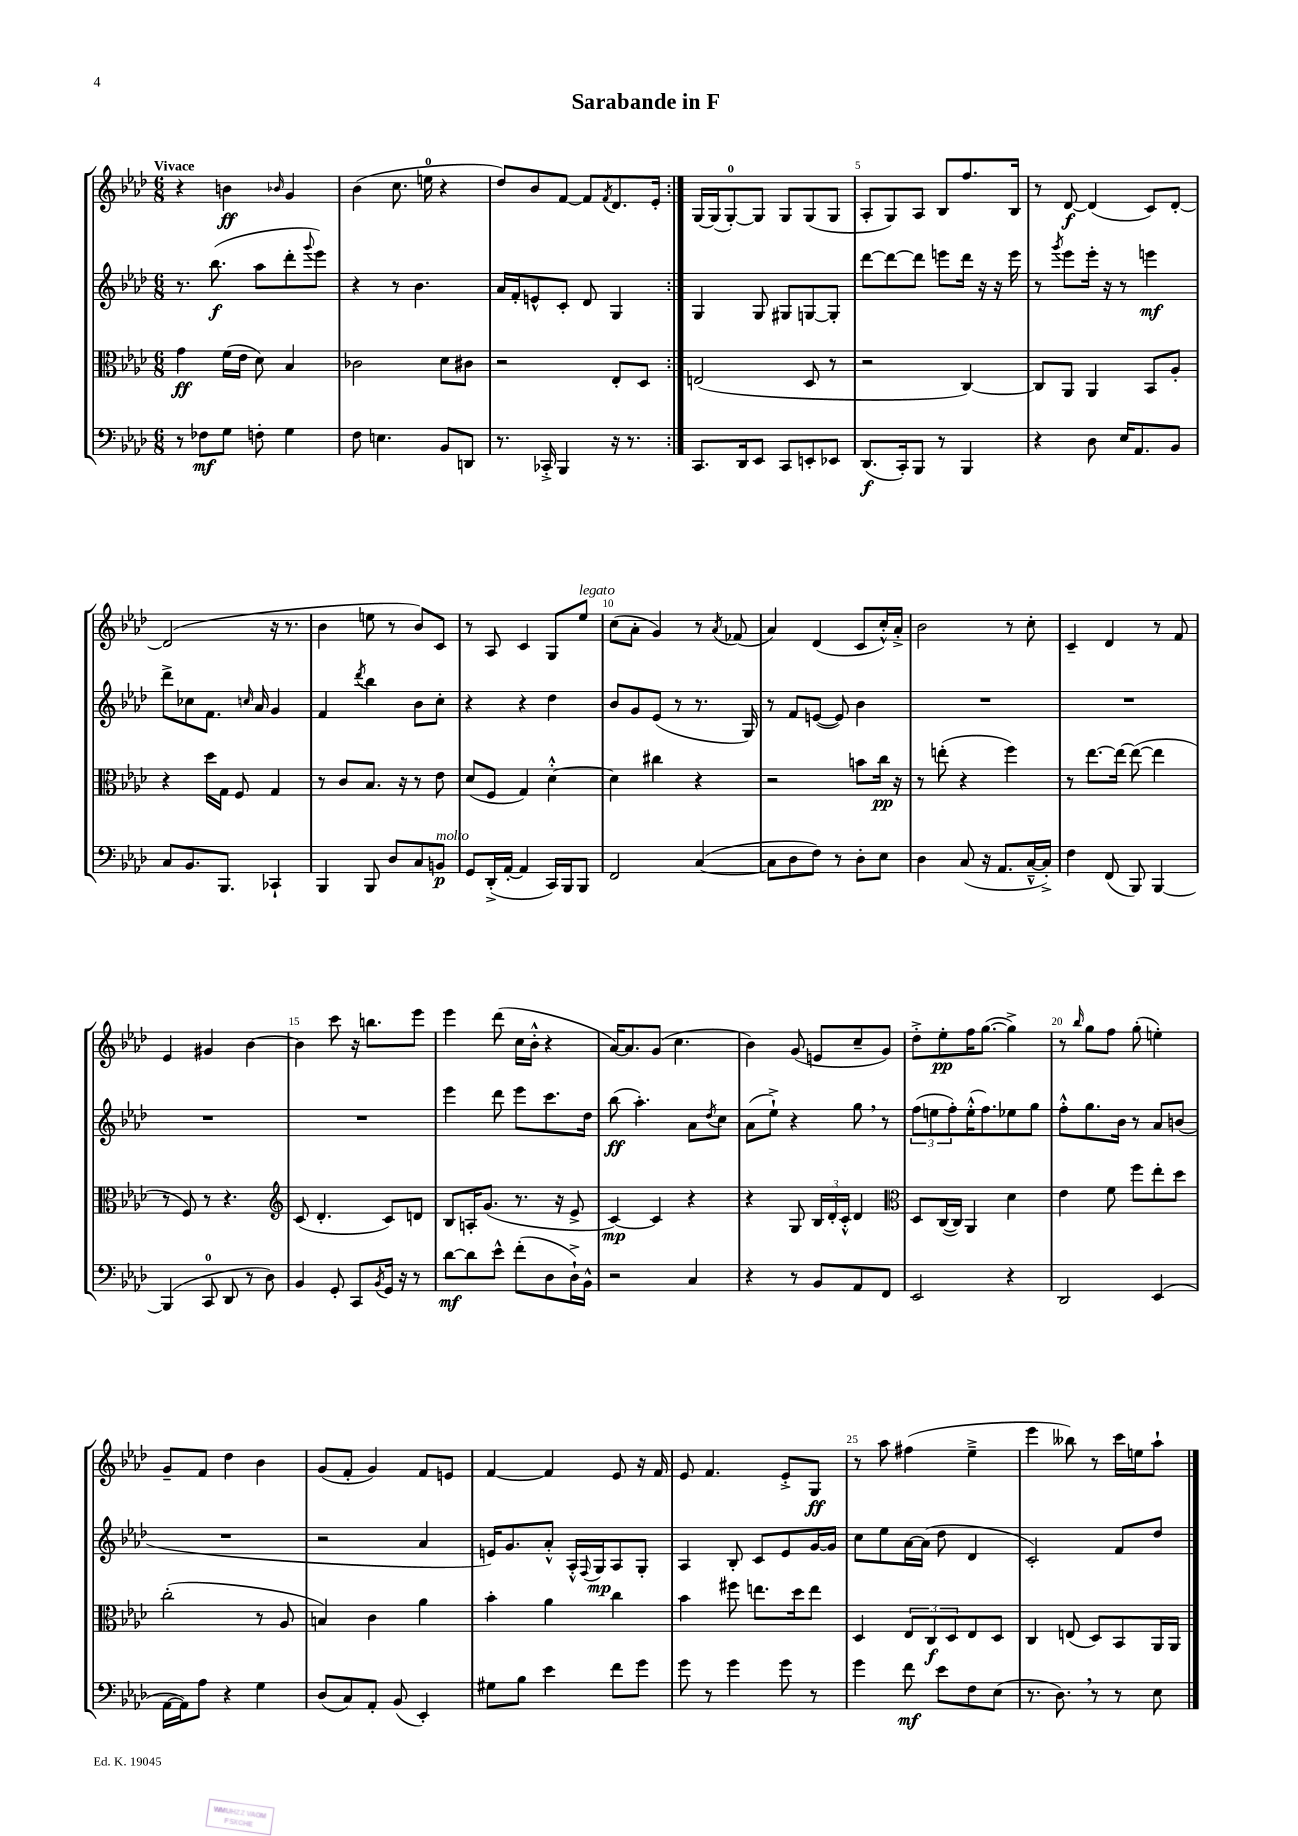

**kern	**kern	**kern	**kern
*staff4	*staff3	*staff2	*staff1
*clefF4	*clefC3	*clefG2	*clefG2
*k[b-e-a-d-]	*k[b-e-a-d-]	*k[b-e-a-d-]	*k[b-e-a-d-]
*M6/8	*M6/8	*M6/8	*M6/8
8r	4g	8.r	4r
8F-	.	.	.
.	.	(8.bb-	.
8G	(16f	.	4b
.	16e-	.	.
8F'	8d-)	8aa-	.
.	.	.	16qqb-
4G	4B-	8ddd-'	4g
.	.	8qqggg	.
.	.	8eee-)	.
=	=	=	=
8F	2c-	4r	(4b-
4.E	.	.	.
.	.	8r	8.cc
.	.	4.b-	.
.	.	.	16ee
8BB-	8d-	.	4r
8DD	8c#	.	.
=	=	=	=
8.r	2r	16a-	8dd-)
.	.	16f'	.
.	.	8e^^	8b-
16CC-'^	.	.	.
4BBB-	.	8c'	[8f
.	.	8d-	8f]
.	.	.	8qf
16r	8E-'	4G	8.d-
8.r	.	.	.
.	8D-	.	.
.	.	.	16e-'
=:|!	=:|!	=:|!	=:|!
8.CC	(2E	4G	[16G
.	.	.	(16G]
.	.	.	[8G')
16DD-	.	.	.
8EE-	.	8G	8G]
8CC	.	8G#	8G
8EE'	8D-	[8G	(8G
8EE-	8r	8G']	8G
=	=	=	=
(8.DD-	2r	[8ddd-	8A-'
.	.	8ddd-_	8G)
16CC')	.	.	.
8BBB-	.	8ddd-]	8A-
8r	.	8eee	8B-
4BBB-	[4C)	16ddd-	8.ff
.	.	16r	.
.	.	16r	.
.	.	16eee	16B-
=	=	=	=
4r	8C]	8r	8r
.	.	8qggg	.
.	8AA-	8eee-	[8d-
8D-	4AA-	16eee-'	(4d-]
.	.	16r	.
16E-	.	8r	.
8.AA-	.	.	.
.	8BB-	4eee	8c)
8BB-	8A-'	.	[8d-'
=	=	=	=
8C	4r	8ddd-^	(2d-]
8.BB-	.	8cc-	.
.	16dd-	8.f	.
8.BBB-	16G	.	.
.	8F	.	.
.	.	16qqcc	.
.	.	16a-	.
4CC-`	4G	4g	16r
.	.	.	8.r
=	=	=	=
4BBB-	8r	4f	4b-
.	8c	.	.
.	.	8qddd-	.
8BBB-	8.B-	4bb-	8ee
8D-	.	.	8r
.	16r	.	.
8C	8r	8b-	8b-)
8BB	8e-	8cc'	8c
=	=	=	=
8GG	(8d-	4r	8r
(16DD-'^	8F	.	8A-
[16AA-'	.	.	.
4AA-]	4G)	4r	4c
16CC)	[4d-'^^	4dd-	8G
16BBB-	.	.	.
8BBB-	.	.	8ee-
=	=	=	=
2FF	4d-]	8b-	(8cc
.	.	8g	8a-'
.	4cc#	(8e-	4g)
.	.	8r	.
([4C	4r	8.r	8r
.	.	.	8qa-
.	.	.	(8f-
.	.	16G)	.
=	=	=	=
8C]	2r	8r	4a-)
8D-	.	8f	.
8F)	.	([8e	(4d-
8r	.	8e])	.
8D-'	8b	4b-	8c
8E-	16cc	.	16cc'^^)
.	16r	.	16a-'^
=	=	=	=
4D-	8r	2.r	2b-
.	(8ee'	.	.
(8C	4r	.	.
16r	.	.	.
8.AA-	.	.	.
.	4ff)	.	8r
[16C~^^	.	.	8cc'
16C'^])	.	.	.
=	=	=	=
4F	8r	2.r	4c~
.	[8.ee-	.	.
(8FF	.	.	4d-
.	16ee-_	.	.
8BBB-)	(8ee-_	.	.
[4BBB-	4ee-]	.	8r
.	.	.	8f
=	=	=	=
(4BBB-]	8r	2.r	4e-
.	8F)	.	.
8CC	8r	.	4g#
8DD-	4.r	.	.
8r	.	.	[4b-
8D-)	.	.	.
=	=	=	=
*	*clefG2	*	*
4BB-	(8c	2.r	4b-]
.	4.d-'	.	.
8GG'	.	.	8ccc
8CC	.	.	16r
.	.	.	8.bb
8qBB-	.	.	.
16GG	8c)	.	.
16r	.	.	.
8r	8d	.	8eee-
=	=	=	=
[8d-	8B-	4eee-	4eee-
8d-]	16A'	.	.
.	(8.g	.	.
8e-^^	.	8ddd-	(8ddd-
(8f'	8.r	8eee-	16cc
.	.	.	16b-'^^
8D-	.	8.ccc	4r
.	16r	.	.
16D-`^)	8e-^	.	.
16BB-^^	.	16dd-	.
=	=	=	=
2r	[4c)	(8bb-	[16a-)
.	.	.	8.a-]
.	.	4.aa-')	.
.	4c]	.	(8g
.	.	.	4.cc
4C	4r	8a-	.
.	.	8qdd-	.
.	.	8cc	.
=	=	=	=
4r	4r	(8a-	4b-)
.	.	8ee-`^)	.
8r	8G	4r	(8g
8BB-	24B-	.	8e
.	24d-'	.	.
.	24c'^^	.	.
8AA-	4d-	8gg	8cc~
8FF	.	8r	8g)
=	=	=	=
*	*clefC3	*	*
2EE-	8D-	(12ff	8dd-'^
.	.	12ee	.
.	([16C	.	8ee-'
.	.	12ff')	.
.	16C])	.	.
.	4AA-	(16ee'^^	16ff
.	.	8.ff)	([8.gg
4r	4d-	8ee-	4gg^])
.	.	8gg	.
=	=	=	=
2DD-	4e-	8ff'^^	8r
.	.	.	16qqbb-
.	.	8.gg	8gg
.	8f	.	8ff
.	.	16b-	.
.	8ff	8r	(8gg'
(4EE-	8ee-'	8a-	4ee')
.	8dd-	(8b	.
=	=	=	=
[16AA-	(2cc'	2.r	8g~
16AA-])	.	.	.
8A-	.	.	8f
4r	.	.	4dd-
4G	8r	.	4b-
.	8A-	.	.
=	=	=	=
(8D-	4B)	2r	(8g
8C)	.	.	8f'
8AA-'	4c	.	4g)
(8BB-	.	.	.
4EE-')	4a-	4a-	8f
.	.	.	8e
=	=	=	=
8G#	4b-'	16e)	[4f
.	.	8.g	.
8B-	.	.	.
4e-	4a-	8a-'^^	4f]
.	.	16A-'^^	.
.	.	8qqF	.
.	.	16G	.
8f	4cc	8A-	8e-
8g	.	8G'	16r
.	.	.	16f
=	=	=	=
8g	4b-	4A-	8e-
8r	.	.	4.f
4g	8ff#	8B-'	.
.	8.ee	8c	.
8g	.	8e-	8e-'^
.	16dd-	.	.
8r	8ee	[16g	8G
.	.	16g]	.
=	=	=	=
4g	4D-	8cc	8r
.	.	8ee-	8aa-
8f	12E-	[16a-	(4ff#
.	.	(16a-]	.
.	12C	.	.
8e-	.	8dd-	.
.	12D-	.	.
8F	8E-	4d-	4ee-~^
(8E-	8D-	.	.
=	=	=	=
8.r	4C	2c')	4eee-
8.D-)	.	.	.
.	(8E	.	8bb--)
8r	8D-)	.	8r
8r	8BB-	8f	16ccc
.	.	.	16ee
8E-	16AA-	8dd-	8aa-`
.	16AA-	.	.
==	==	==	==
*-	*-	*-	*-
